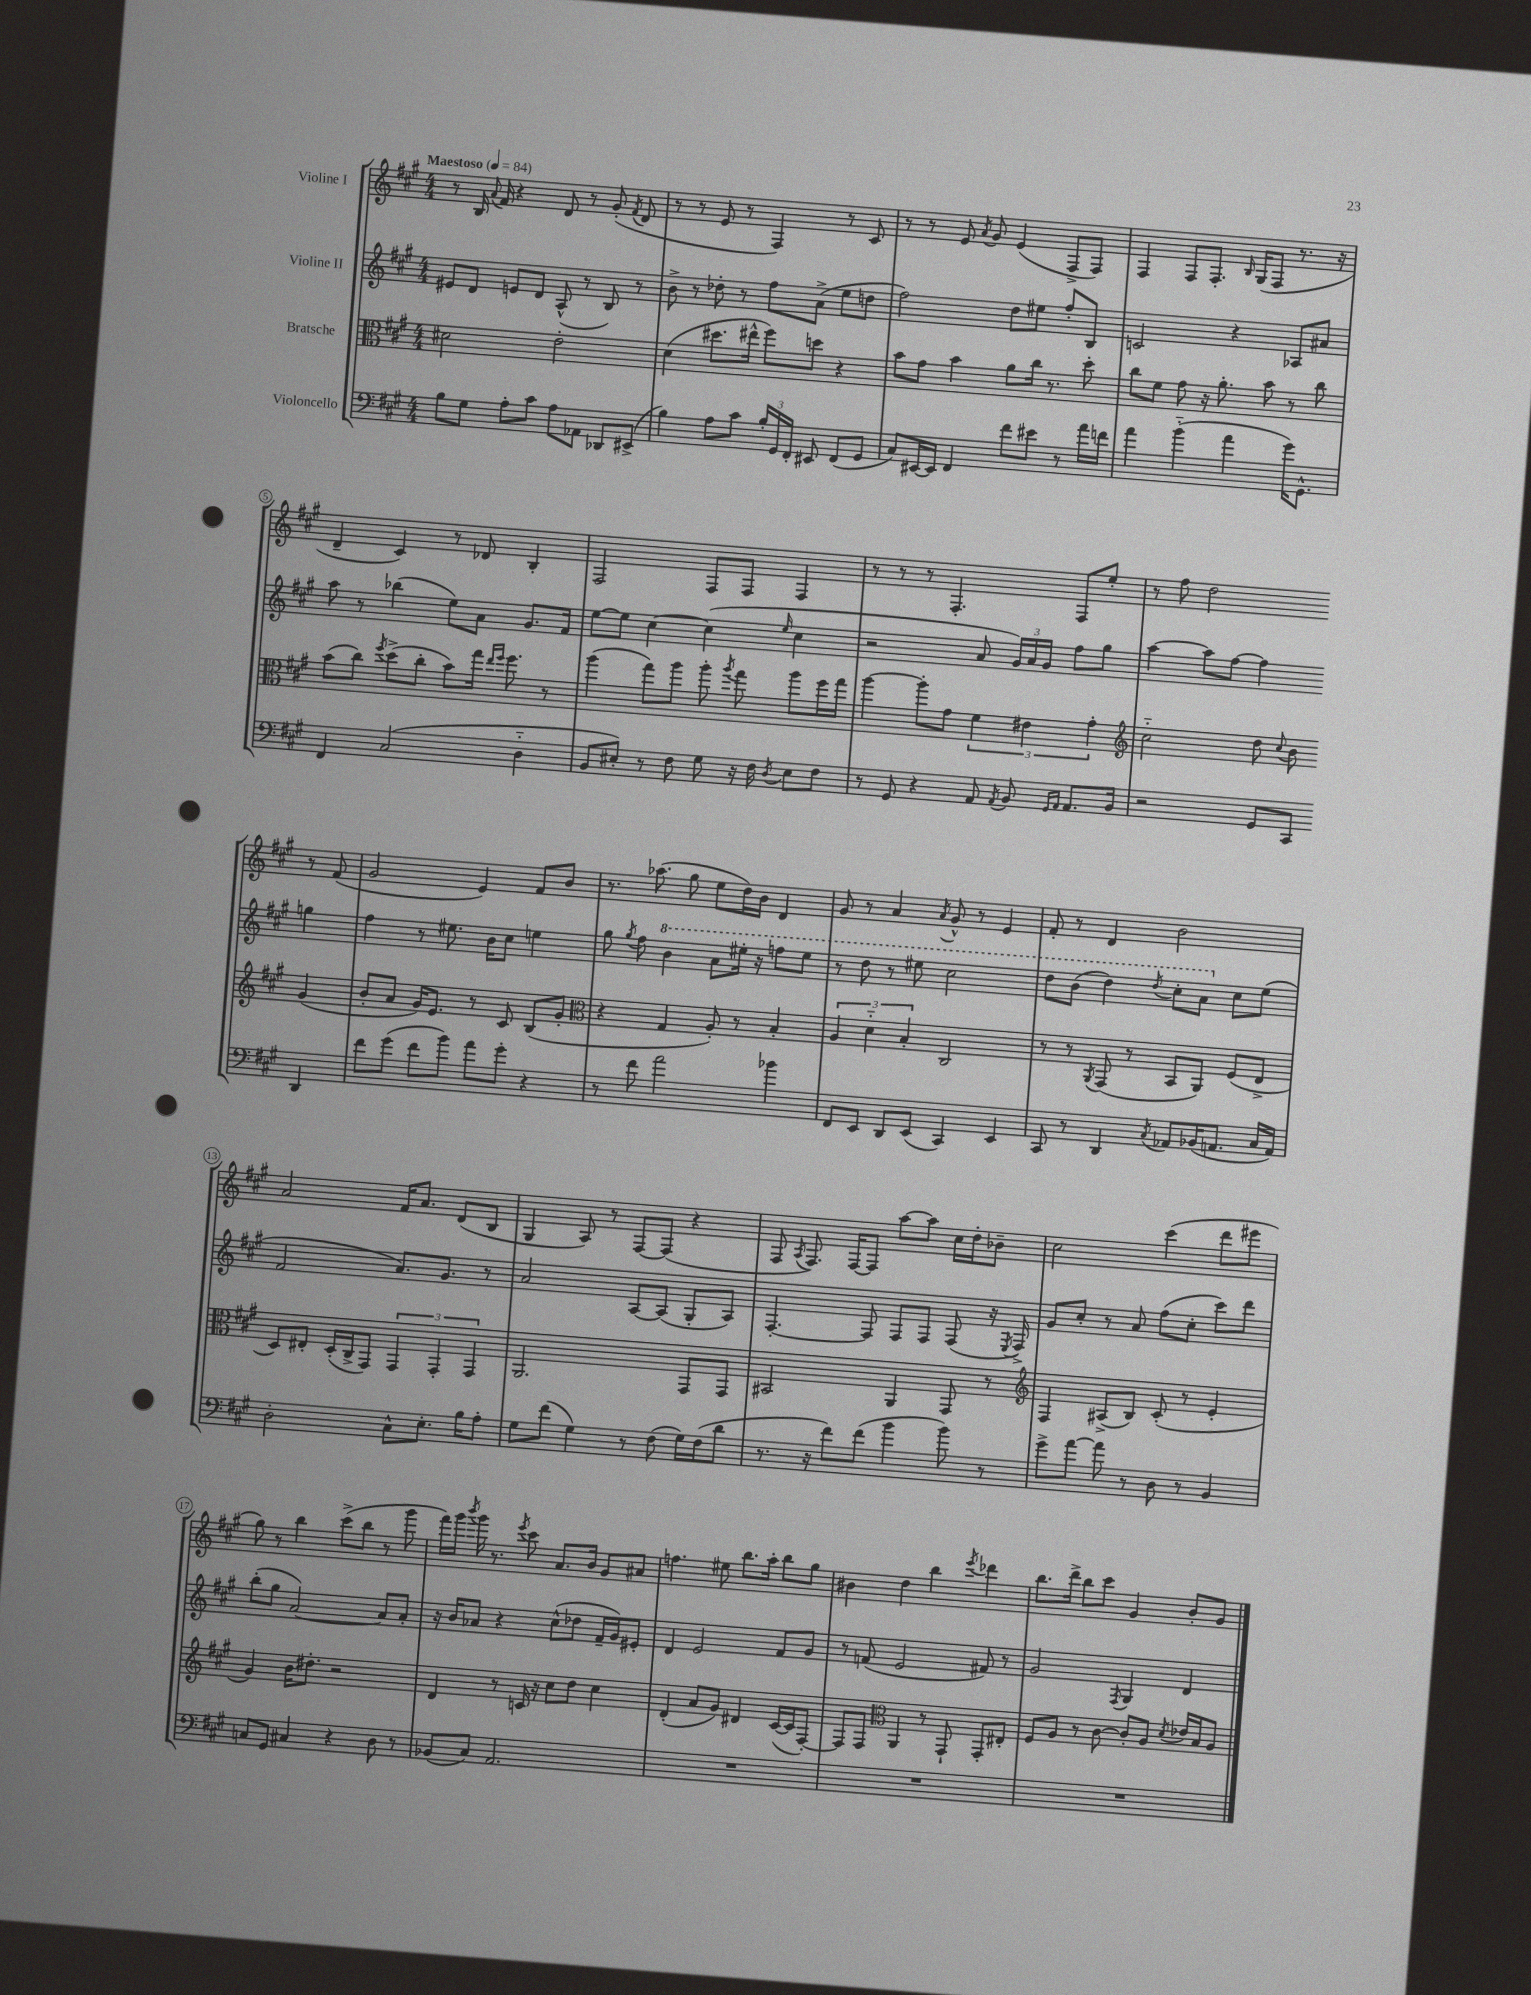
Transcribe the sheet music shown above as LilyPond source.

<<
\new StaffGroup <<
\new Staff = "s0" \with { instrumentName = "Violine I" } {
    \clef treble \key a \major \numericTimeSignature \time 4/4 \tempo "Maestoso" 4 = 84
    \autoBeamOff r8 b16 \appoggiatura { a'8 } fis'16 r4 d'8 r8 gis'8-.( \acciaccatura { fis'8 } d'8 |
    r8 r8 e'8 r8 fis4) r8 cis'8 |
    r8 r8 e'8 \acciaccatura { a'8 } gis'8 e'4( fis8[-> fis8]) |
    fis4 fis8[ fis8.]-. \grace { b16 } gis16[( fis8] r8. r16 |
    d'4-- cis'4) r8 des'8 b4-. |
    fis2 fis8[ fis8] fis4 |
    r8 r8 r8 fis4.-. fis8[ e''8]-. |
    r8 fis''8 d''2 r8 fis'8( |
    gis'2 e'4) fis'8[ b'8] |
    r8. aes''8.( gis''8 e''8[ d''16) b'16] d'4 |
    gis'8 r8 a'4 \acciaccatura { a'8 } gis'8-^ r8 e'4 |
    fis'8-. r8 d'4 b'2 |
    a'2 fis'16[ a'8.] d'8[( b8] |
    gis4 a8) r8 fis8[~ fis8]( r4 |
    fis8 \acciaccatura { a8 } fis8.) fis16[~ fis8] a''8[~ a''8] cis''16[ d''16-. bes'8]-- |
    cis''2 cis'''4( d'''8[ eis'''8] |
    gis''8) r8 b''4 cis'''8[->( b''8] r8 gis'''8 |
    fis'''16[) gis'''16] \acciaccatura { b'''8 } gis'''16 r8. \acciaccatura { e'''8 } cis'''8 a'8.[ b'16] gis'8[ ais'8] |
    f''4. eis''8 b''8.[ a''16]-. b''8[ gis''8] |
    bis'4 d''4 b''4 \acciaccatura { e'''8 } des'''4 |
    b''8.[ d'''16]-> b''8[ cis'''8] gis'4 b'8[-. gis'8] \bar "|." |
}
\new Staff = "s1" \with { instrumentName = "Violine II" } {
    \clef treble \key a \major \numericTimeSignature \time 4/4
    \autoBeamOff eis'8[ d'8] e'8[ d'8] a8-^( r8 b8) r8 |
    b'8-> r8 des''8-. r8 fis''8[ a'8]->( e''8[ d''8] |
    fis''2) d''8[ eis''8] fis''8[-. b8] |
    c'2 r4 aes8[ ais'8] |
    a''8 r8 bes''4( e''8[) a'8] gis'8.[ fis'16] |
    e''8[~ e''8] cis''4~ cis''4( \grace { e''16 } cis''4 |
    r2 a'8 \tuplet 3/2 { gis'16[) a'16 gis'16] } fis''8[ gis''8] |
    a''4~ a''8[ fis''8]~ fis''4 g''4 |
    fis''4 r8 eis''8. b'16[ cis''8] e''4 |
    gis''8 \acciaccatura { gis''8 } fis''8 \ottava #1 b''4 a''8[ eis'''16]-. r16 f'''8[ eis'''8] |
    r8 d'''8 r8 eis'''8 cis'''2 |
    d'''8[ b''8]( d'''4) \acciaccatura { d'''8 } cis'''8[-. a''8] \ottava #0 cis''8[ e''8]( |
    fis'2 a'8.[) gis'8.] r8 |
    a'2 a8[~ a8]( gis8[-. a8]) |
    fis4.~-. fis8 fis8[ fis8] fis8( r16 \acciaccatura { e8 } fis16->) |
    gis'8[ cis''8]-. r8 a'8 fis''8[( cis''8]-. cis'''8[) d'''8] |
    b''8[-.( gis''8] a'2~) a'8[ a'8]-. |
    r16 b'16[ aes'8] r4 cis''8[-^( des''8] fis'16[-- gis'16) eis'8]-. |
    d'4 e'2 fis'8[ gis'8] |
    r8 f'8( e'2 fis'8) r8 |
    gis'2 \acciaccatura { fis8 } gis4 d'4 \bar "|." |
}
\new Staff = "s2" \with { instrumentName = "Bratsche" } {
    \clef alto \key a \major \numericTimeSignature \time 4/4
    \autoBeamOff dis'2 e'2-. |
    d'4( dis''8.[ eis''16]-^ fis''8[) d''8] r4 |
    b'8[ gis'8] b'4 a'8[ cis''16] r8. d''8-. |
    cis''8[ fis'8] gis'8 r16 a'8.-. b'8 r8 cis''8 |
    b'8[( cis''8]) \acciaccatura { fis''8 } d''8[->( cis''8]-. b'8[) gis''16] \grace { e''16[ fis''16] } fis''8. r8 |
    a''4( gis''8[) a''8] a''8-. \acciaccatura { a''8 } gis''8 a''8[ fis''16 gis''16] |
    a''4~ a''8[-. gis'8] \tuplet 3/2 { fis'4 eis'4 gis'4-. } |
    \clef treble cis''2-_ d''8 \appoggiatura { cis''8 } b'8 gis'4( |
    b'8[-. a'8] gis'16[) e'8.] r8 cis'8 b8[( gis'8]-. |
    \clef alto r4 gis4 a8-.) r8 b4-. |
    \tuplet 3/2 { a4 d'4-_ b4-. } cis2 |
    r8 r8 \acciaccatura { a,8 } gis,8( r8 b,8[ a,8]) fis8[( e8]-> |
    d8[) eis8]-. d16[-.( cis16-> gis,8]) \tuplet 3/2 { gis,4 gis,4-. gis,4 } |
    a,2. gis,8[ gis,8] |
    bis,2 a,4 gis,8 r8 |
    \clef treble fis4 ais8[->( b8]) cis'8-.( r8 e'4-. |
    gis'4) b'16[ dis''8.]-. r2 |
    d'4 r8 c'16 r16 cis''8[ d''8] cis''4 |
    d'4-.( a'8[ gis'8]) dis'4 cis'16[~( cis'16 fis8]~-.) |
    fis8[ fis8] \clef alto a,4 r8 gis,8-! gis,8[-. eis8]-. |
    fis8[ a8] r8 cis'8~ cis'8[-. a8] \acciaccatura { d'8 } ees'16[ b16 a8] \bar "|." |
}
\new Staff = "s3" \with { instrumentName = "Violoncello" } {
    \clef bass \key a \major \numericTimeSignature \time 4/4
    \autoBeamOff b8[ gis8] a8[-. cis'8] a8[ aes,8] des,8[ eis,8]->( |
    b4) a8[ cis'8] \tuplet 3/2 { b16[-. gis,16 fis,16]-. } eis,8 fis,8[( gis,8] |
    cis8[) eis,16~ eis,16] fis,4 fis'8[ eis'8] r8 a'16[ f'16] |
    a'4 b'4-_( a'4 gis'16[) gis,8.]-^ |
    fis,4 cis2( d4-_ |
    b,8[ eis8]-.) r8 fis8 gis8 r16 fis16 \acciaccatura { d8 } eis8[ fis8] |
    r8 gis,8 r4 a,8 \acciaccatura { a,8 } b,8 \grace { gis,16[ a,16] } a,8.[ b,16] |
    r2 gis,8[ cis,8] d,4 |
    fis'8[ gis'8]( fis'8[ b'8]) a'8[ gis'8]-. r4 |
    r8 fis'8 a'2 bes'4 |
    fis,8[ e,8] d,8[ e,8]( cis,4) e,4 |
    cis,8 r8 d,4 \acciaccatura { cis8 } aes,8[ bes,16( a,8.] cis16[ a,16]) |
    d2-. cis8[-^ e8.]-. b16[ a8]-. |
    gis8[ fis'8]( gis4) r8 fis8( gis16[) fis16( d'8] |
    r8. r16 fis'8[) fis'8]( b'4 b'8) r8 |
    gis'8[-> a'8]~ a'8 r8 d8 r8 b,4 |
    c8[ gis,8] cis4 r4 d8 r8 |
    bes,8[( cis8]) a,2. |
    R1 |
    R1 |
    R1 \bar "|." |
}
>>
>>
\layout { \context { \Score \override BarNumber.stencil = #(make-stencil-circler 0.1 0.3 ly:text-interface::print) } }
